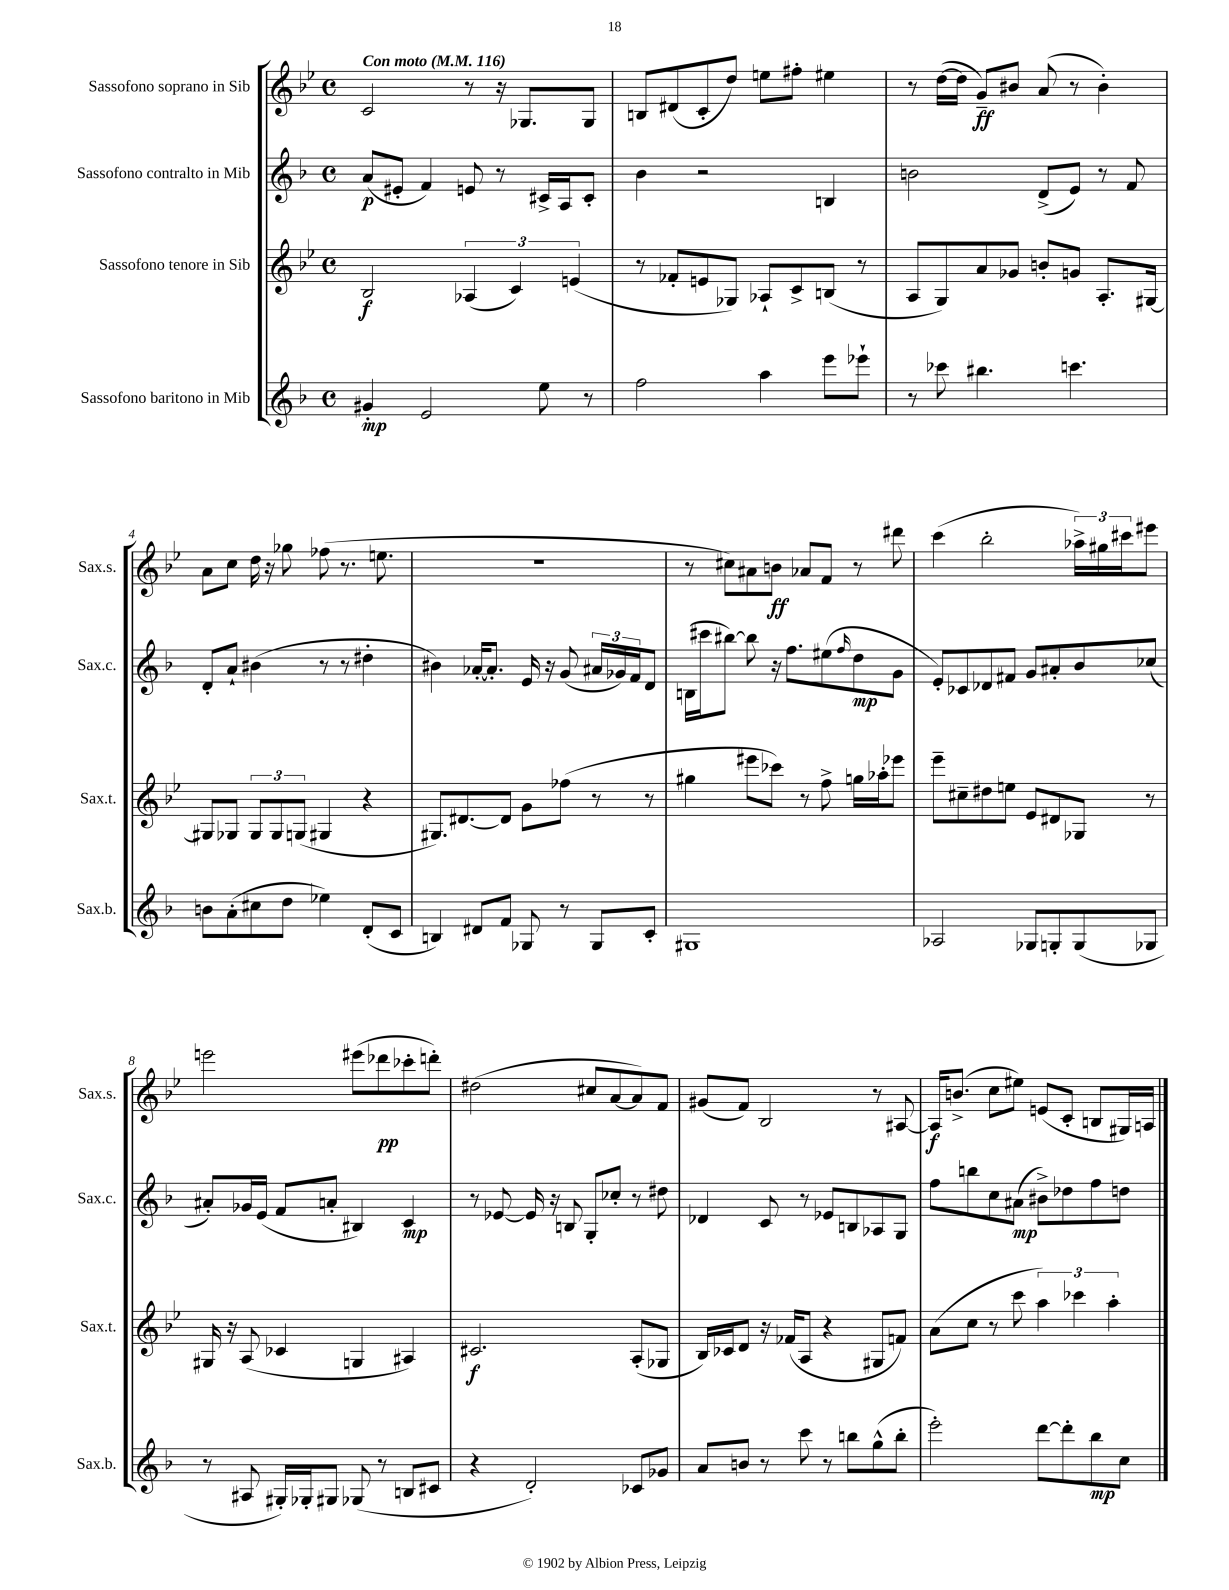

**kern	**kern	**kern	**kern
*staff4	*staff3	*staff2	*staff1
*clefG2	*clefG2	*clefG2	*clefG2
*k[b-]	*k[b-e-]	*k[b-]	*k[b-e-]
*M4/4	*M4/4	*M4/4	*M4/4
*met(c)	*met(c)	*met(c)	*met(c)
*MM116	*MM116	*MM116	*MM116
4g#'	2B-	(8a	2c
.	.	8e#'	.
2e	.	4f)	.
.	(6A-	8e	8r
.	.	8r	16r
.	6c)	.	.
.	.	.	8.G-
8ee	.	16c#^	.
.	.	16A	.
.	(6e	.	.
8r	.	8c#'	8G-
=	=	=	=
2ff	8r	4b-	8B
.	8f-'	.	(8d#
.	8e	2r	8c'
.	8G-)	.	8dd)
4aa	8A-`	.	8ee
.	8c^	.	8ff#'
8eee	(8B	4B	4ee#
8eee-`	8r	.	.
=	=	=	=
8r	8A	2b	8r
8ccc-	8G)	.	([16dd
.	.	.	16dd]
4.bb#	8a	.	8g~)
.	8g-	.	8b#
.	8b'	(8d^	(8a
4.ccc	8g	8e)	8r
.	8.A'	8r	4b#')
.	.	8f	.
.	[16G#	.	.
=	=	=	=
8b	8G#]	8d'	8a
(8a'	8G-	8a`	8cc
8cc#	12G-	(4b#	16dd
.	.	.	16r
.	12G-	.	.
8dd	.	.	8gg-
.	(12G	.	.
4ee-)	4G#	8r	(8ff-
.	.	8r	8.r
(8d'	4r	4dd#'	.
.	.	.	8.ee
8c	.	.	.
=	=	=	=
4B)	8.G#)	4b#)	1r
.	[8.d#	.	.
8d#	.	[16a-'	.
.	.	8.a-']	.
8f	8d#]	.	.
8G-	8g	16e	.
.	.	16r	.
8r	(8ff-	(8g	.
8G-	8r	24a#	.
.	.	24g-)	.
.	.	24f	.
8c'	8r	8d	.
=	=	=	=
1G#	4gg#	(16B	8r
.	.	16ccc#	.
.	.	[8bb#)	8cc#)
.	8eee#	8bb#]	8a#
.	8ccc-)	16r	8b
.	.	8.ff	.
.	8r	.	8a-
.	8ff^	(8ee#	8f
.	.	16qqff	.
.	16gg	8dd	8r
.	16aa-'	.	.
.	8eee-	8g	8ddd#
=	=	=	=
2A-	8eee-~	8e')	(4ccc
.	8cc#~	8c-	.
.	8dd#	8d-	2bb-'
.	8ee	8f#	.
8G-	8e-	8g	.
8G'	8d#	8a#'	.
(8G	8G-	8b-	24aa-^)
.	.	.	24gg#
.	.	.	24ccc#
8G-	8r	(8cc-	8eee#
=	=	=	=
8r	16G#	8a#')	2eee
.	16r	.	.
8A#	(8A	16g-	.
.	.	(16e	.
16G#')	4c-	8f	.
16G-'	.	.	.
8G#	.	8a'	.
(8G-	4G	4B#)	(8eee#
8r	.	.	8ddd-
8B	4A#)	4c	8ccc-'
8c#	.	.	8ddd')
=	=	=	=
4r	2.c#	8r	(2dd#
.	.	[8e-	.
2d')	.	16e-]	.
.	.	16r	.
.	.	8B	.
.	.	8G'	8cc#
.	.	8cc-'	[8a
8c-	(8A'	8r	8a])
8g-	8G-	8dd#	8f
=	=	=	=
8a	16B-)	4d-	(8g#
.	16c-	.	.
8b	8d	.	8f)
8r	16r	8c	2B-
.	(16f-	.	.
8ccc	8A	8r	.
8r	4r	8e-	.
8bb	.	8B	.
(8gg^^	8G#	8A-	8r
8bb'	8f)	8G	[8A#
=	=	=	=
2eee')	(8a	8ff	16A#]
.	.	.	(8.b^
.	8cc	8bb	.
.	8r	8cc	8cc
.	8ccc	(8a#	8ee#)
[8ddd	6aa)	8b#^)	(8e
8ddd']	.	8dd-	8c'
.	6ccc-	.	.
8bb-	.	8ff	8B
.	6aa'	.	.
8cc	.	8dd	16G#)
.	.	.	16A
==	==	==	==
*-	*-	*-	*-
